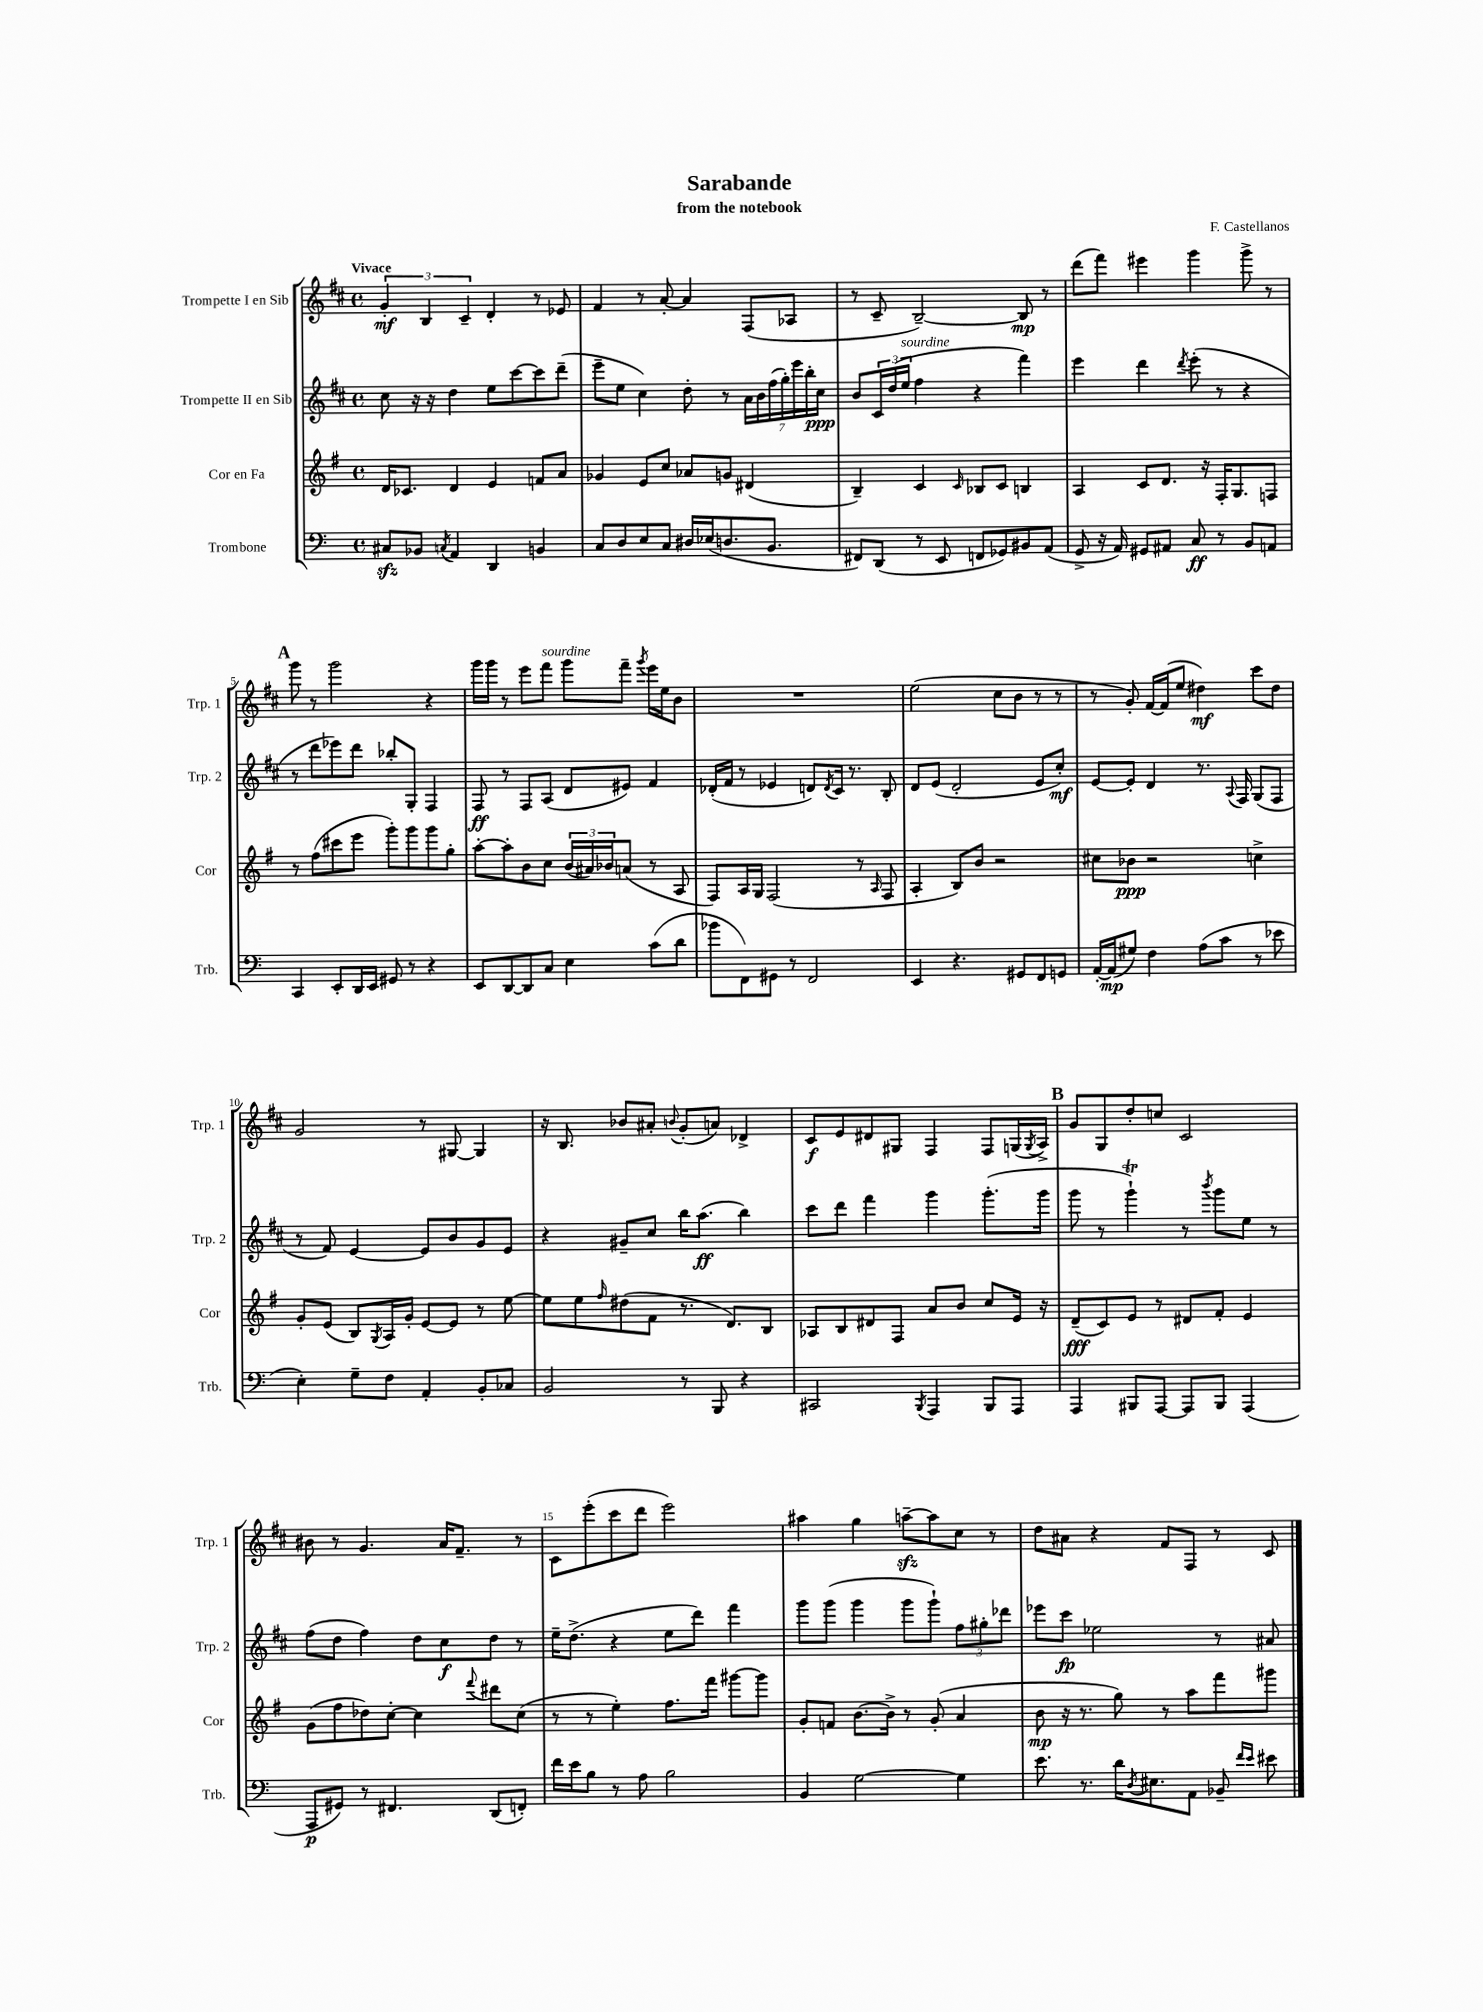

**kern	**kern	**kern	**kern
*staff4	*staff3	*staff2	*staff1
*clefF4	*clefG2	*clefG2	*clefG2
*k[]	*k[f#]	*k[f#c#]	*k[f#c#]
*M4/4	*M4/4	*M4/4	*M4/4
*met(c)	*met(c)	*met(c)	*met(c)
8C#	16d	8cc#	6g'
.	8.c-	.	.
8BB-	.	16r	.
.	.	.	6B
.	.	16r	.
8qC	.	.	.
4AA	4d	4dd	.
.	.	.	6c#~
4DD	4e	8ee	4d'
.	.	[8ccc#	.
4BB	8f	8ccc#]	8r
.	8a	(8ddd~	8e-
=	=	=	=
8C	4g-	8eee~	4f#
8D	.	8ee	.
8E	8e	4cc#)	8r
8C	8cc	.	[8a'
16D#	8a-	8dd'	4a]
(16E-	.	.	.
8.D	8g	8r	.
.	(4d#	28a	(8F#
.	.	28b	.
8.BB	.	.	.
.	.	(28ff#	.
.	.	28gg')	.
.	.	.	8A-
.	.	28eee	.
.	.	28bb'	.
.	.	28cc#	.
=	=	=	=
8FF#)	4B~)	8b	8r
(8DD	.	24c#	8c#~
.	.	(24dd	.
.	.	24ee	.
8r	4c	4ff#	[2B~)
8EE	.	.	.
.	16qqc	.	.
8FF	8B-	4r	.
8GG-)	8c	.	.
8BB#	4B	4fff#)	8B]
(8AA	.	.	8r
=	=	=	=
8GG^	4A	4eee	(8ddd
16r	.	.	8fff#)
16AA)	.	.	.
8GG#	8c	4ddd	4eee#
8AA#	8.d	.	.
.	.	8qddd	.
8C	.	(8eee'	4ggg
.	16r	.	.
8r	16F#'	8r	.
.	8.G	.	.
8BB	.	4r	8ggg^
8AA	8F	.	8r
=	=	=	=
4CC	8r	8r	8ggg
.	(8ff#	8ddd	8r
8EE'	8ccc#	8eee-)	2ggg
16DD	8eee	8ddd	.
16EE	.	.	.
8GG#	8ggg')	8bb-'	.
8r	8ggg	8G'	.
4r	8ggg	4F#	4r
.	8gg'	.	.
=	=	=	=
8EE	[8aa'	8F#	16ggg
.	.	.	16ggg
[8DD	8aa']	8r	8r
8DD]	8b	8F#	8eee
8C	8cc	(8A	8fff#
4E	(24b	8d	8ggg
.	24a#)	.	.
.	24b-	.	.
.	(8a	8e#)	8fff#~
.	.	.	8qggg
(8c	8r	4f#	16eee
.	.	.	16ee
8d	8A	.	8b
=	=	=	=
8b-	8F#)	(16d-'	1r
.	.	16f#	.
8FF)	16A	8r	.
.	16G	.	.
8GG#	(2F#	4e-	.
8r	.	.	.
2FF	.	8d)	.
.	.	8qd	.
.	.	16c#	.
.	.	8.r	.
.	8r	.	.
.	16qqA	.	.
.	8F#	8B'	.
=	=	=	=
4EE	4A'	8d	(2ee
.	.	(8e	.
4.r	8B)	2d'	.
.	8b	.	.
.	2r	.	8cc#
8GG#	.	.	8b
8FF	.	8e	8r
8GG	.	8cc#')	8r
=	=	=	=
[16AA'	8cc#	[8e	8r
(16AA]	.	.	.
8G#)	8b-	8e']	8g')
4F	2r	4d	[16f#
.	.	.	(16f#]
.	.	.	8ee
(8A	.	8.r	4dd#)
8c	.	.	.
.	.	8qqA	.
.	.	16F#	.
8r	4cc^	(8G	8ccc#
8e-	.	8F#	8dd#
=	=	=	=
4E')	8g'	8r	2g
.	(8e	8f#)	.
8G~	8B)	[4e	.
.	8qG	.	.
8F	16A	.	.
.	16g'	.	.
4AA'	[8e	8e]	8r
.	8e]	8b	[8G#
8BB'	8r	8g	4G#]
8C-	[8ee	8e	.
=	=	=	=
2BB	8ee]	4r	16r
.	.	.	8.B
.	8ee	.	.
.	16qqff#	.	.
.	(8dd#	8g#~	8b-
.	8f#	8cc#	8a#'
.	.	.	8qqb
8r	8.r	16bb	(8g'
.	.	(8.aa	.
8BBB	.	.	8a)
.	8.d)	.	.
4r	.	4bb)	4d-^
.	8B	.	.
=	=	=	=
2CC#	8A-	8ccc#	8c#
.	8B	8ddd	8e
.	8d#	4fff#	8d#
.	8F#	.	8G#
8qBBB	.	.	.
4AAA	8a	4ggg	4F#
.	8b	.	.
8BBB	8cc	(8.ggg'	8F#
8AAA	16e	.	(16G
.	.	.	8qG
.	16r	16ggg	16A^)
=	=	=	=
4AAA	(8d~	8ggg	8g
.	8c)	8r	8G
8BBB#	8e	4ggg`)	8dd'
[8AAA	8r	.	8cc
8AAA]	8d#	8r	2c#
.	.	8qbbb	.
8BBB#	8f#'	8ggg	.
(4AAA	4e	8ee	.
.	.	8r	.
=	=	=	=
8AAA	(8g	(8ff#	8b#
8GG#)	8ff#	8dd	8r
8r	8dd-)	4ff#)	4.g
4.FF#	[8cc'	.	.
.	4cc]	8dd	.
.	.	8cc#	16a
.	.	.	8.f#~
.	8qqfff#	.	.
(8DD	8ddd#	8dd	.
8FF')	(8cc	8r	8r
=	=	=	=
16f	8r	16ee~	8c#
16e	.	(8.dd^	.
8B	8r	.	(8eee'
8r	4ee')	4r	8ccc#
8A	.	.	8ddd
2B	8.ff#	8ee	2eee)
.	.	8ddd)	.
.	16fff#	.	.
.	[8ggg#	4fff#	.
.	8ggg#]	.	.
=	=	=	=
4BB	8g'	8ggg	4aa#
.	8f	(8ggg	.
[2G	[8.b	4ggg	4gg
.	16b^]	.	.
.	8r	8ggg	[8aa~
.	(8g'	8ggg`)	8aa]
4G]	4a	12ff#	8cc#
.	.	12gg#'	.
.	.	.	8r
.	.	12ddd-	.
=	=	=	=
8.e	8b	8eee-	8dd
.	16r	8ccc#	8a#
8.r	8.r	.	.
.	.	2ee-	4r
16d	8gg)	.	.
8qD	.	.	.
8.E#	.	.	.
.	8r	.	8f#
8AA	8aa	.	8F#
8BB-~	8fff#	8r	8r
16qqf	.	.	.
16qqe	.	.	.
8e#	8ggg#	8a#	8c#
==	==	==	==
*-	*-	*-	*-
